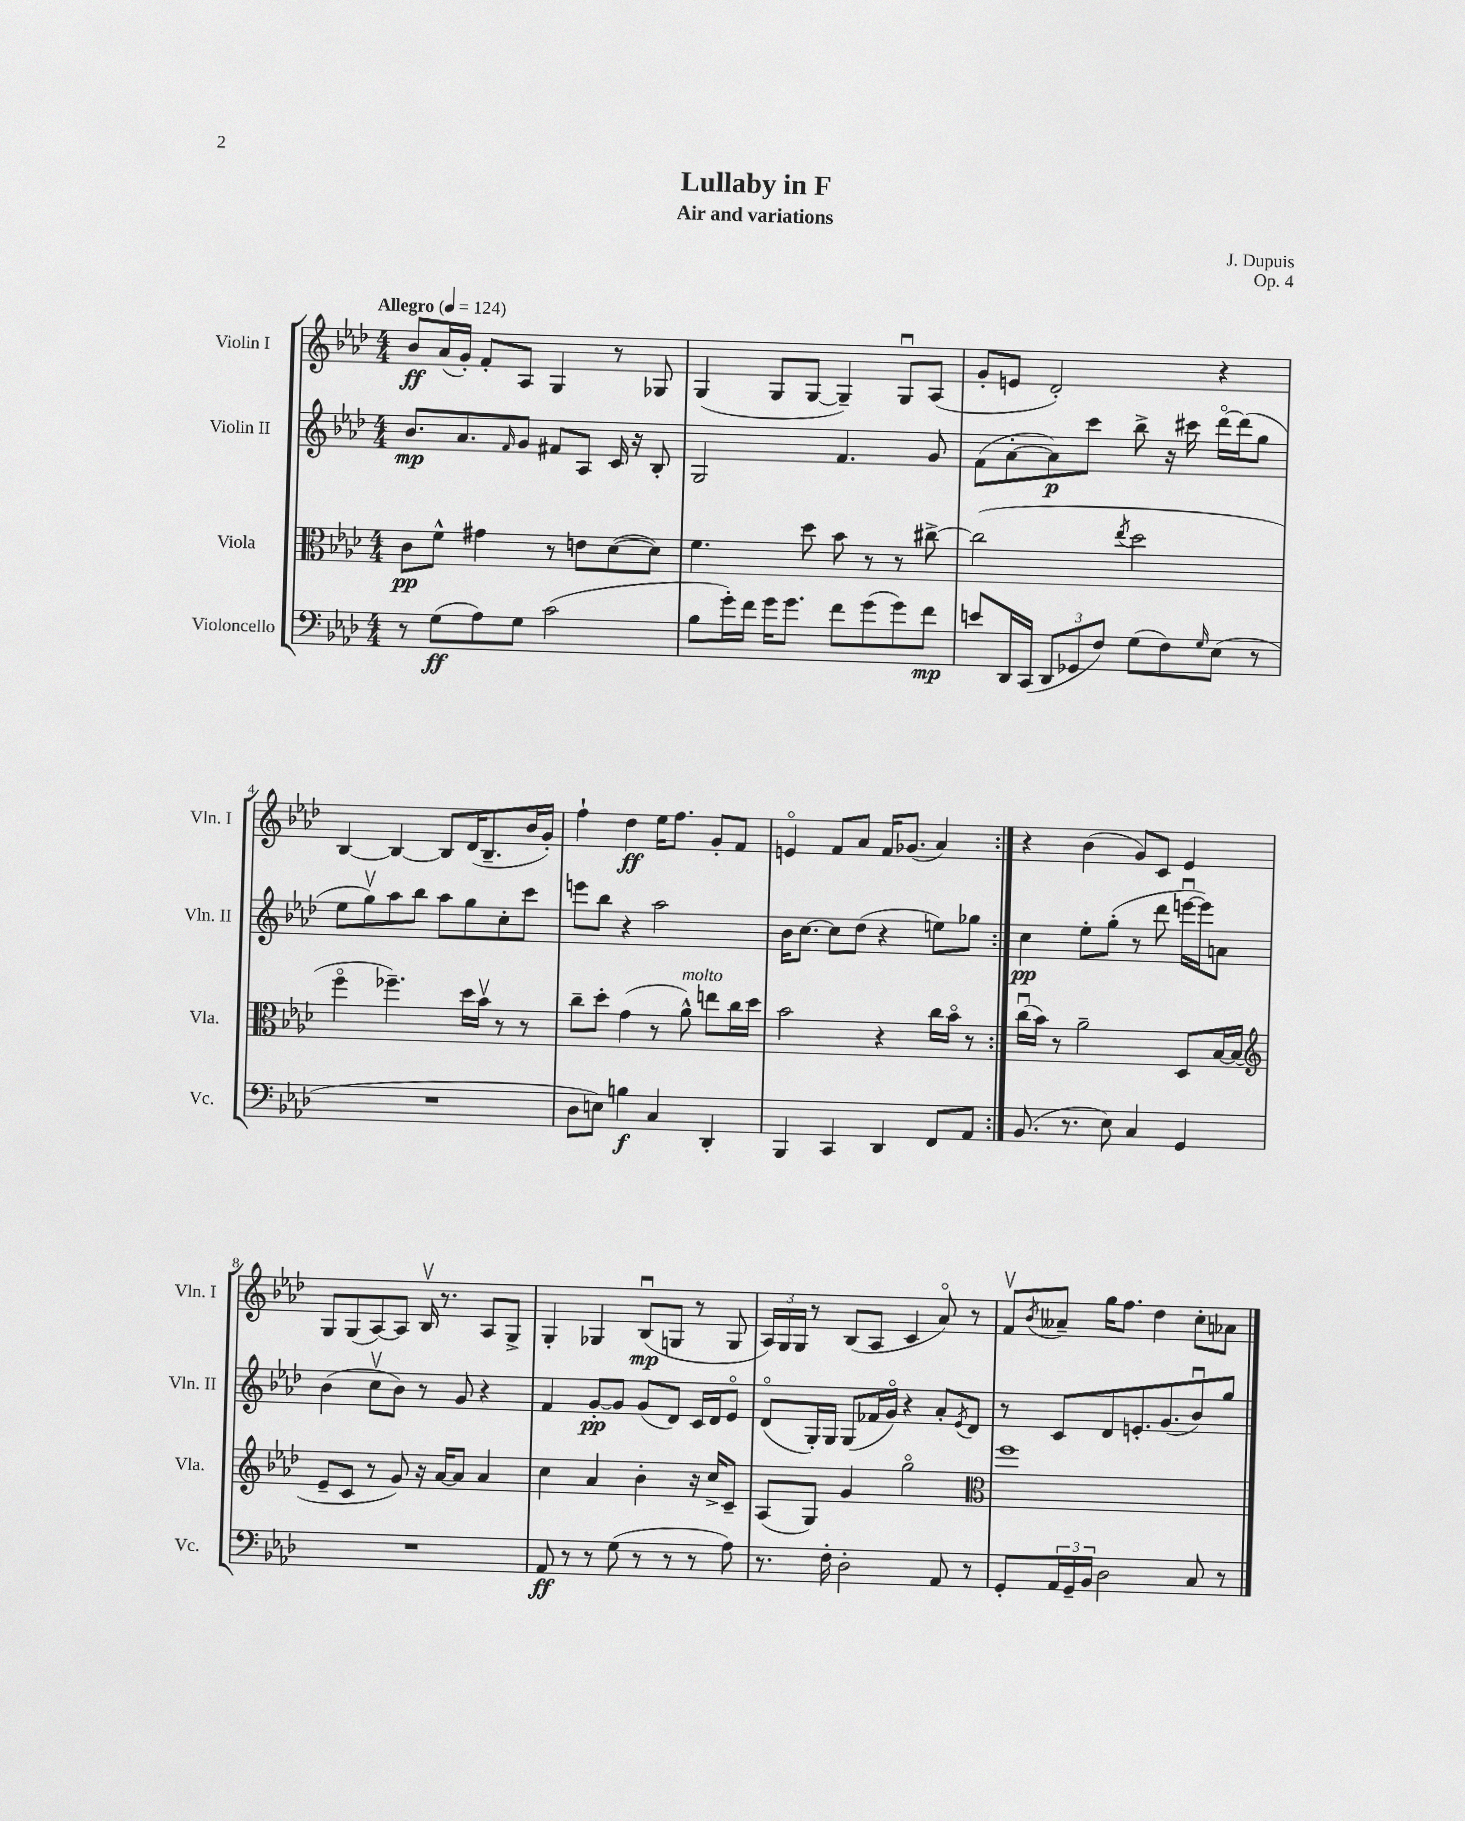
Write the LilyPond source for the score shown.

\header { title = "Lullaby in F" composer = "J. Dupuis" subtitle = "Air and variations" opus = "Op. 4" }
<<
\new StaffGroup <<
\new Staff = "s0" \with { instrumentName = "Violin I" shortInstrumentName = "Vln. I" } {
    \clef treble \key aes \major \numericTimeSignature \time 4/4 \tempo "Allegro" 4 = 124
    \repeat volta 2 { bes'8\ff aes'16( g'16-.) f'8-. aes8 g4 r8 ges8 |
    g4( g8 g8~ g4--) g8\downbow aes8( |
    g'8-. e'8 des'2-.) r4 |
    bes4~ bes4~ bes8 des'16( bes8.-- bes'16 g'16-.) |
    f''4-! des''4\ff ees''16 f''8. g'8-. f'8 |
    e'4\flageolet f'8 aes'8 f'16 ges'8.( aes'4) | }
    r4 bes'4( g'8) c'8 ees'4 |
    g8 g8( aes8~) aes8 bes16\upbow r8. aes8 g8-> |
    g4-. ges4 bes8\downbow\mp( g8 r8 g8 |
    \tuplet 3/2 { aes16) g16 g16 } r8 bes8( aes8 c'4 aes'8\flageolet) r8 |
    f'8\upbow \acciaccatura { bes'8 } aeses'8-- g''16 f''8. des''4 c''8-. aes'8 \bar "|." |
}
\new Staff = "s1" \with { instrumentName = "Violin II" shortInstrumentName = "Vln. II" } {
    \clef treble \key aes \major \numericTimeSignature \time 4/4
    \repeat volta 2 { bes'8.\mp aes'8. \grace { f'16 } g'8 fis'8 aes8 c'16 r16 bes8-. |
    g2 f'4. g'8 |
    f'8( aes'8~-. aes'8\p) c'''8 bes''8-> r16 cis'''16 des'''16~\flageolet des'''16( g''8 |
    ees''8 g''8\upbow) aes''8 bes''8 aes''8 g''8 c''8-. c'''8 |
    e'''8 bes''8 r4 aes''2 |
    bes'16 c''8.~ c''8 des''8( r4 e''8) ges''8 | }
    c''4\pp ees''8-. g''8-.( r8 des'''8 e'''16~\downbow e'''16) a'8 |
    bes'4( c''8\upbow bes'8) r8 g'8 r4 |
    f'4 g'8~-.\pp g'8 g'8( des'8) c'16 des'16 ees'8\flageolet |
    des'8\flageolet( g16-.) g16 g8( fes'16 g'16\flageolet) r4 aes'8-. \acciaccatura { ees'8 } des'8 |
    r8 c'8 des'8 e'8.-. g'8.( bes'8\downbow) g''8 \bar "|." |
}
\new Staff = "s2" \with { instrumentName = "Viola" shortInstrumentName = "Vla." } {
    \clef alto \key aes \major \numericTimeSignature \time 4/4
    \repeat volta 2 { c'8\pp f'8-^ gis'4 r8 e'8 des'8~( des'8) |
    f'4. des''8 bes'8 r8 r8 cis''8~-> |
    cis''2( \acciaccatura { ees''8 } des''2 |
    f''4\flageolet fes''4.--) des''16 bes'16\upbow r8 r8 |
    c''8-- des''8-. g'4( r8 aes'8-^^\markup { \italic "molto" }) e''8 c''16 des''16 |
    bes'2 r4 c''16 bes'16\flageolet r8 | }
    c''16\downbow( bes'16) r8 aes'2-- des8 bes16~ bes16( |
    \clef treble ees'8-- c'8 r8 g'8) r16 aes'16~ aes'8 aes'4 |
    c''4 aes'4 bes'4-. r16 c''16-> c'8-- |
    aes8( g8) g'4 g''2\flageolet |
    \clef alto f''1 \bar "|." |
}
\new Staff = "s3" \with { instrumentName = "Violoncello" shortInstrumentName = "Vc." } {
    \clef bass \key aes \major \numericTimeSignature \time 4/4
    \repeat volta 2 { r8 g8\ff( aes8) g8 c'2( |
    bes8 g'16-.) f'16 g'16 g'8. f'8 g'8( g'8) f'8\mp |
    e'8 des,16 c,16( \tuplet 3/2 { des,8 ges,8 f8) } g8( f8) \grace { g16 } ees8( r8 |
    R1 |
    des8 e8) b4\f c4 des,4-. |
    bes,,4 c,4 des,4 f,8 aes,8 | }
    bes,8.( r8. ees8) c4 g,4 |
    R1 |
    aes,8\ff r8 r8 g8( r8 r8 r8 aes8) |
    r8. f16-. des2-. aes,8 r8 |
    g,8-. \tuplet 3/2 { aes,16 g,16-- bes,16 } des2 c8 r8 \bar "|." |
}
>>
>>
